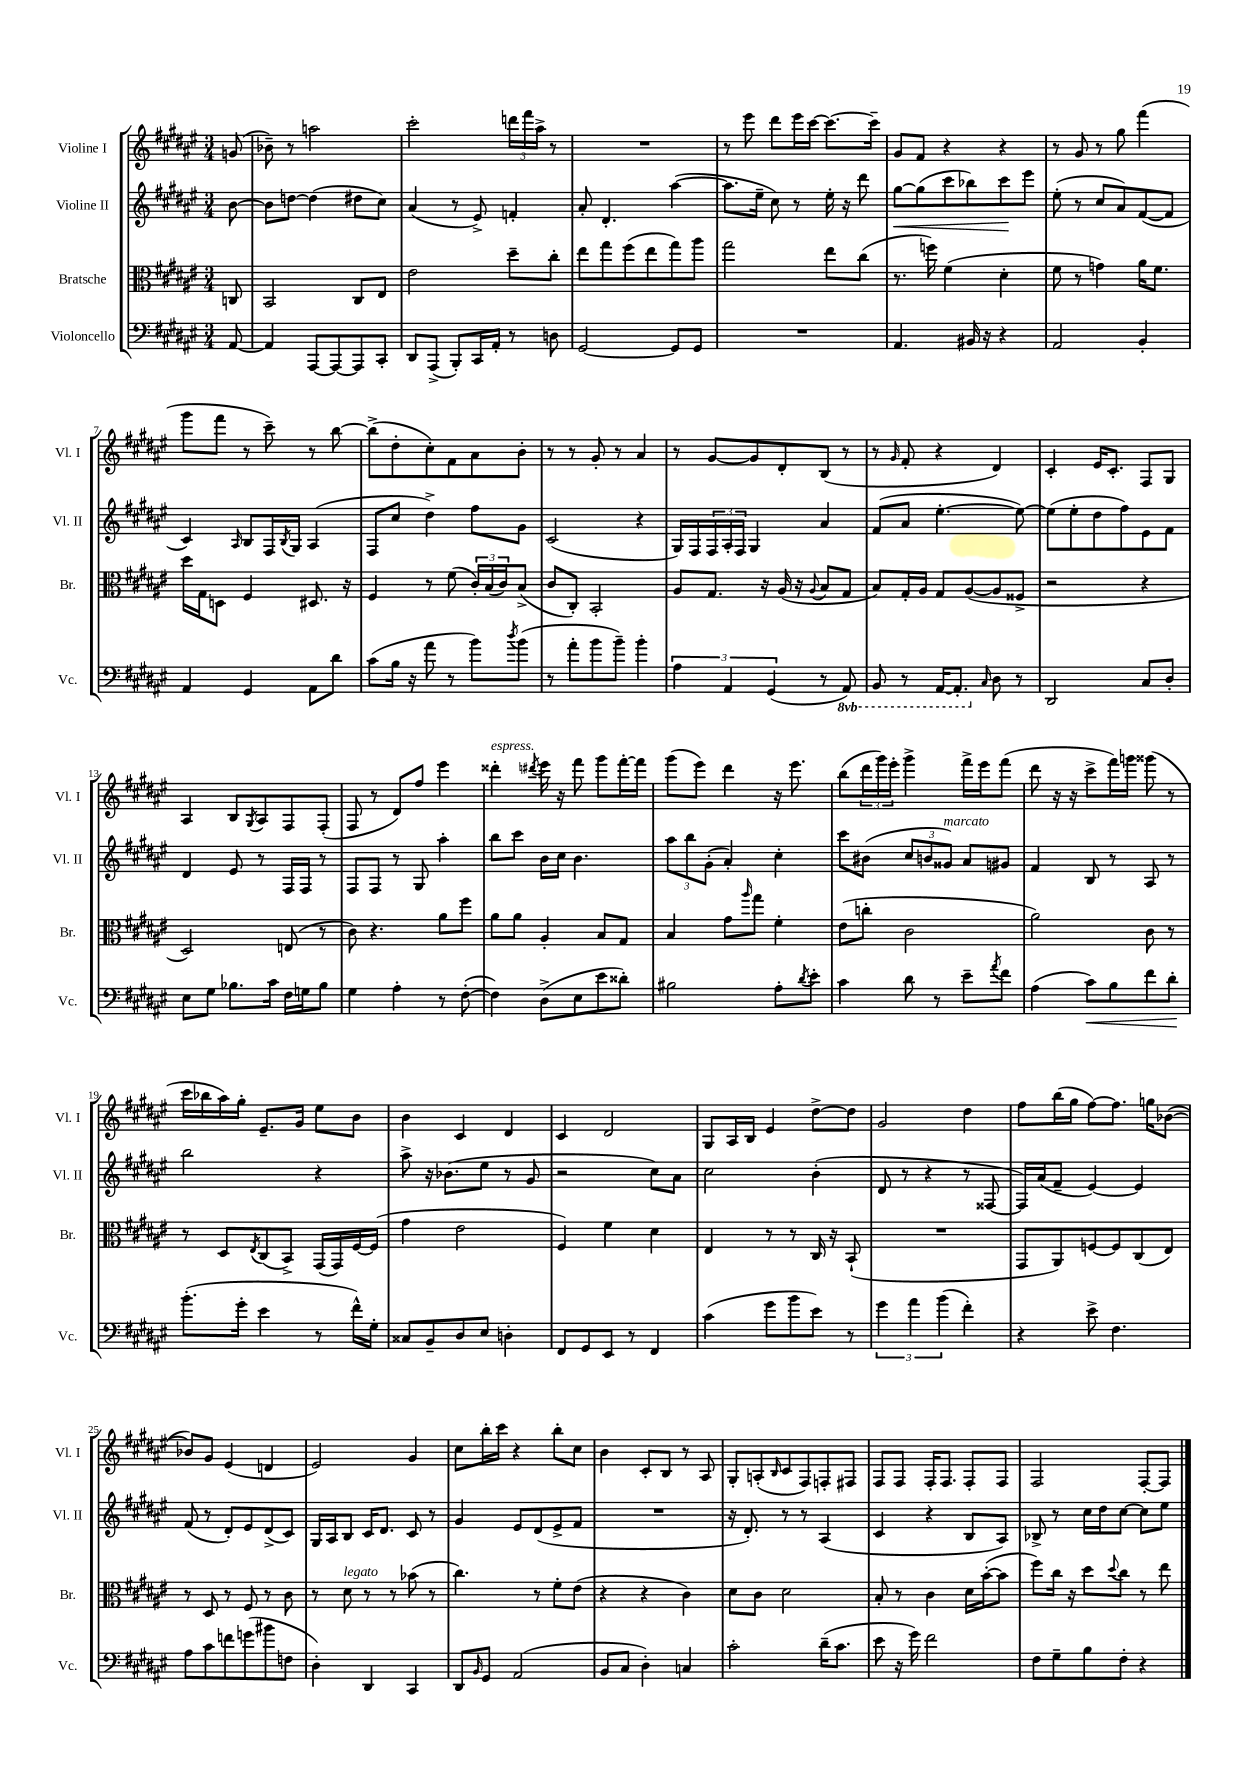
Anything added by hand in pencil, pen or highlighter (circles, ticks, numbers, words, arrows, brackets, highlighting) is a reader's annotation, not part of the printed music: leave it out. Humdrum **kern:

**kern	**dynam	**kern	**kern	**dynam	**kern
*part4	*part4	*part3	*part2	*part2	*part1
*staff4	*staff4	*staff3	*staff2	*staff2	*staff1
*I"Violoncello	*	*I"Bratsche	*I"Violine II	*	*I"Violine I
*I'Vc.	*	*I'Br.	*I'Vl. II	*	*I'Vl. I
*clefF4	*	*clefC3	*clefG2	*	*clefG2
*k[f#c#g#d#a#e#]	*	*k[f#c#g#d#a#e#]	*k[f#c#g#d#a#e#]	*	*k[f#c#g#d#a#e#]
*M3/4	*	*M3/4	*M3/4	*	*M3/4
=	=	=	=	=	=
[8AA#/	.	8Cn/	[8b\	.	(8gn/
=1	=1	=1	=1	=1	=1
4AA#/]	.	2BB/	8b\L]	.	8b-X~\)
.	.	.	[8ddn\J	.	8r
[8AAA#/L	.	.	(4dd\]	.	2aan\
8AAA#/_	.	.	.	.	.
8AAA#/]	.	8C#/L	8dd#X\L	.	.
8CC#'/J	.	8E#/J	8cc#\J)	.	.
=2	=2	=2	=2	=2	=2
8DD#/L	.	2e#\	(4a#/	.	2ccc#'\
(8AAA#^/J	.	.	.	.	.
8BBB'/L)	.	.	8r	.	.
16CC#/L	.	.	8e#^/)	.	.
16AA#'/JJ	.	.	.	.	.
8r	.	8dd#~\L	4fn'/	.	24dddn\LL
.	.	.	.	.	24fff#\
.	.	.	.	.	24aa#^\JJ
8Dn\	.	8cc#'\J	.	.	8r
=3	=3	=3	=3	=3	=3
[2GG#/	.	8ee#\L	8a#'/	.	2.r
.	.	8gg#\	4.d#'/	.	.
.	.	(8ff#\	.	.	.
.	.	8ee#\	.	.	.
8GG#/L]	.	8gg#\)	([4aa#\	.	.
8GG#/J	.	8aa#\J	.	.	.
=4	=4	=4	=4	=4	=4
2.r	.	2gg#\	8.aa#\L]	.	8r
.	.	.	.	.	8eee#\
.	.	.	16ee#~\Jk	.	.
.	.	.	8cc#\)	.	8ddd#\L
.	.	.	8r	.	16eee#\L
.	.	.	.	.	[16ccc#\JJ
.	.	8ee#\L	16ee#'\	.	8.ccc#\L_
.	.	.	16r	.	.
.	.	(8cc#\J	8ddd#\	.	.
.	.	.	.	.	16ccc#~\Jk]
=5	=5	=5	=5	=5	=5
!	!	!	!	!LO:HP:b	!
4.AA#/	.	8.r	[8gg#\L	<	8g#/L
.	.	.	(8gg#\]	.	8f#/J
.	.	16ffn\)	.	.	.
.	.	(4f#\	8ccc#\	.	4r
16BB#X/	.	.	8bb-X\)	.	.
16r	.	.	.	.	.
4r	.	4d#'\	8ccc#\	.	4r
.	.	.	8eee#\J	[	.
=6	=6	=6	=6	=6	=6
2AA#/	.	8f#\	(8ee#'\	.	8r
.	.	8r	8r	.	8g#/
.	.	4gn\)	8cc#/L	.	8r
.	.	.	8a#/)	.	8gg#\
4BB'/	.	16a#\KL	([8f#/	.	(4fff#\
.	.	8.f#\J	.	.	.
.	.	.	8f#/J]	.	.
!!LO:LB:g=z
=7	=7	=7	=7	=7	=7
4AA#/	.	16dd#\LL	4c#/)	.	8ggg#\L
.	.	16G#\J	.	.	.
.	.	8Dn\J	.	.	8fff#\J
.	.	.	16qqA#/	.	.
4GG#/	.	4F#/	8B/L	.	8r
.	.	.	16F#/L	.	8ccc#~\)
.	.	.	8qB/	.	.
.	.	.	16G#/JJ	.	.
8AA#\L	.	8.D#X/	(4A#/	.	8r
8d#\J	.	.	.	.	[8bb\
.	.	16r	.	.	.
=8	=8	=8	=8	=8	=8
(8c#\L	.	4F#/	8F#/L	.	(8bb^\L]
16B\Jk	.	.	8cc#/J	.	8dd#'\
16r	.	.	.	.	.
8a#\	.	8r	4dd#^\)	.	8cc#'\)
8r	.	(8f#\	.	.	8f#\
8b\L)	.	24c#'/LL)	8ff#\L	.	8a#\
.	.	(24B/	.	.	.
.	.	24c#/J)	.	.	.
8qdd#/	.	.	.	.	.
(8b\J	.	(8B^/J	8g#\J	.	8b'\J
=9	=9	=9	=9	=9	=9
8r	.	8c#/L	(2c#/	.	8r
8a#'\L	.	8C#'/J)	.	.	8r
8b\	.	2BB'/	.	.	8g#'/
8b~\J)	.	.	.	.	8r
4b'\	.	.	4r	.	4a#/
=10	=10	=10	=10	=10	=10
6A#\	.	8A#/L	16G#/LL)	.	8r
.	.	.	16F#/	.	.
.	.	8.G#/J	24F#/	.	[8g#/L
6AA#/	.	.	24A#'/	.	.
.	.	.	24F#/JJ	.	.
.	.	.	4G#/	.	8g#/]
.	.	16r	.	.	.
(6GG#/	.	.	.	.	.
.	.	(16A#/	.	.	8d#'/
.	.	16r	.	.	.
.	.	8qqA#/	.	.	.
8r	.	8B/L	4a#/	.	(8B/J
*8ba	*	*	*	*	*
8AAA#/)	.	8G#/J	.	.	8r
=11	=11	=11	=11	=11	=11
8BBB/	.	8B/L)	(8f#/L	.	8r
.	.	.	.	.	16qqg#/
8r	.	16G#'/L	8a#/J	.	8f#'/
.	.	16A#/JJ	.	.	.
[16AAA#/KL	.	8G#/L	[4.ee#'\	.	4r
8.AAA#'/J]	.	.	.	.	.
.	.	([8A#/	.	.	.
*X8ba	*	*	*	*	*
16qqC#/	.	.	.	.	.
8D#\	.	8A#/]	.	.	4d#/)
8r	.	8F##X^/J	8ee#\_)	.	.
=12	=12	=12	=12	=12	=12
2DD#/	.	2r	(8ee#\L]	.	4c#'/
.	.	.	8ee#'\	.	.
.	.	.	8dd#\	.	16e#/KL
.	.	.	.	.	8.c#'/J
.	.	.	8ff#\)	.	.
8C#/L	.	4r	8e#\	.	8F#/L
8D#'/J	.	.	8f#\J	.	8G#/J
!!LO:LB:g=z
=13	=13	=13	=13	=13	=13
8E#\L	.	2D#/)	4d#/	.	4A#/
8G#\J	.	.	.	.	.
8.B-X\L	.	.	8e#/	.	8B/L
.	.	.	.	.	8qG#/
.	.	.	8r	.	8A#/
16c#\Jk	.	.	.	.	.
16F#\LL	.	(8En/	16F#/LL	.	8F#/
16Gn\J	.	.	16F#/JJ	.	.
8B-\J	.	8r	8r	.	(8F#'/J
=14	=14	=14	=14	=14	=14
4G#\	.	8c#\)	8F#/L	.	8F#/
.	.	4.r	8F#/J	.	8r
4A#'\	.	.	8r	.	8d#/L)
.	.	.	8G#/	.	8ff#/J
8r	.	8a#\L	4aa#'\	.	4eee#\
([8F#'\	.	8ff#\J	.	.	.
=15	=15	=15	=15	=15	=15
!	!	!	!	!	!LO:TX:a:i:t=espress.
4F#\])	.	8a#\L	8bb\L	.	4ddd##X'\
.	.	8a#\J	8ccc#\J	.	.
.	.	.	.	.	8qddd#X/
(8D#^\L	.	4A#'/	16b\LL	.	16eee#\
.	.	.	16cc#\JJ	.	16r
8E#\	.	.	4.b\	.	8fff#\
8e#\	.	8B/L	.	.	8ggg#\L
8d##X'\J)	.	8G#/J	.	.	[16fff#'\L
.	.	.	.	.	16fff#\JJ]
=16	=16	=16	=16	=16	=16
2B#X\	.	4B/	12aa#\L	.	(8ggg#\L
.	.	.	12bb\	.	.
.	.	.	.	.	8eee#\J)
.	.	.	(12g#'\J	.	.
.	.	8g#\L	4a#'/)	.	4ddd#\
.	.	16qqaa#/	.	.	.
.	.	8gg#\J	.	.	.
8A#'\L	.	4f#'\	4cc#'\	.	16r
.	.	.	.	.	8.eee#\
8qd#/	.	.	.	.	.
8e#'\J	.	.	.	.	.
=17	=17	=17	=17	=17	=17
4c#\	.	(8e#\L	8ccc#\L	.	(8bb\L
.	.	8ccn'\J	(8b#X\J	.	24ddd#\L
.	.	.	.	.	24ggg#\)
.	.	.	.	.	24eee#'\JJ
8d#\	.	2c#\	12cc#/L	.	4ggg#^\
.	.	.	12bn/	.	.
8r	.	.	.	.	.
!	!	!	!LO:TX:a:i:t=marcato	!	!
.	.	.	12g##X/J)	.	.
8e#~\L	.	.	8a#/L	.	16fff#^\LL
.	.	.	.	.	16eee#\J
8qa#/	.	.	.	.	.
8f#\J	.	.	8g#X/J	.	(8fff#\J
=18	=18	=18	=18	=18	=18
(4A#\	.	2a#\)	4f#/	.	8ddd#\
.	.	.	.	.	16r
.	.	.	.	.	16r
!	!LO:HP:b	!	!	!	!
8c#\L)	<	.	8B/	.	8ccc#^\L
8B\	.	.	8r	.	16fff#\L)
.	.	.	.	.	16gggn\JJ
8f#\	.	8c#\	8A#/	.	(8ggg##X\
8d#'\J	.	8r	8r	.	8r
.	[	.	.	.	.
!!LO:LB:g=z
=19	=19	=19	=19	=19	=19
(8.b'\L	.	8r	2bb\	.	16ccc#\LL
.	.	.	.	.	16bb-X\
.	.	8D#/L	.	.	16aa#\)
16g#'\Jk	.	.	.	.	16gg#'\JJ
.	.	8qE#/	.	.	.
4e#\	.	(8C#/	.	.	8.e#~/L
.	.	8BB^/J)	.	.	.
.	.	.	.	.	16g#/Jk
8r	.	(16GG#/LL	4r	.	8ee#\L
.	.	16GG#/)	.	.	.
16f#^^\LL)	.	[16F#/	.	.	8b\J
16G#'\JJ	.	(16F#/JJ]	.	.	.
=20	=20	=20	=20	=20	=20
8C##X/L	.	4g#\	8aa#^\	.	4b\
8BB~/	.	.	16r	.	.
.	.	.	(8.b-X\L	.	.
8D#/	.	2e#\	.	.	4c#/
8E#/J	.	.	8ee#\J	.	.
4Dn'\	.	.	8r	.	4d#/
.	.	.	8g#/	.	.
=21	=21	=21	=21	=21	=21
8FF#/L	.	4F#/)	2r	.	4c#/
8GG#/	.	.	.	.	.
8EE#/J	.	4f#\	.	.	2d#/
8r	.	.	.	.	.
4FF#/	.	4d#\	8cc#\L)	.	.
.	.	.	8a#\J	.	.
=22	=22	=22	=22	=22	=22
(4c#\	.	4E#/	2cc#\	.	8G#/L
.	.	.	.	.	16A#/L
.	.	.	.	.	16B/JJ
8g#\L	.	8r	.	.	4e#/
8b\	.	8r	.	.	.
8e#\J)	.	16C#/	(4b'\	.	[8dd#^\L
.	.	16r	.	.	.
8r	.	(8BB`/	.	.	8dd#\J]
=23	=23	=23	=23	=23	=23
6g#\	.	2.r	8d#/	.	2g#/
.	.	.	8r	.	.
6a#\	.	.	.	.	.
.	.	.	4r	.	.
(6b\	.	.	.	.	.
4f#'\)	.	.	8r	.	4dd#\
.	.	.	[8F##X/	.	.
=24	=24	=24	=24	=24	=24
4r	.	8GG#/L	16F##/LL])	.	8ff#\L
.	.	.	(16a#/J	.	.
.	.	8AA#/)	8f#~/J	.	(16bb\L
.	.	.	.	.	16gg#\JJ
8e#^\	.	[8Fn/	[4e#/)	.	[8ff#\L)
4.F#\	.	8F/]	.	.	8.ff#\J]
.	.	(8C#/	4e#/]	.	.
.	.	.	.	.	16ggn\KL
.	.	8E#/J)	.	.	([8b-X\J
!!LO:LB:g=z
=25	=25	=25	=25	=25	=25
8A#\L	.	8r	(8f#/	.	8b-X/L])
8c#\	.	8D#/	8r	.	8g#/J
8fn\	.	8r	8d#'/L)	.	(4e#/
(8gn\	.	8F#/	8e#/	.	.
8b#X\	.	8r	(8d#^/	.	4dn/
8Fn\J	.	8c#\	8c#/J)	.	.
=26	=26	=26	=26	=26	=26
4D#'\)	.	8r	16G#/LL	.	2e#/)
.	.	.	16A#/J	.	.
!	!	!LO:TX:a:i:t=legato	!	!	!
.	.	8d#\	8B/J	.	.
4DD#/	.	8r	16c#/KL	.	.
.	.	.	8.d#/J	.	.
.	.	8r	.	.	.
4CC#/	.	(8b-X\	8c#/	.	4g#/
.	.	8r	8r	.	.
=27	=27	=27	=27	=27	=27
8DD#/L	.	4.cc#\)	4g#/	.	8cc#\L
16qqBB/	.	.	.	.	.
8GG#/J	.	.	.	.	16bb'\L
.	.	.	.	.	16ccc#\JJ
(2AA#/	.	.	8e#/L	.	4r
.	.	8r	(8d#/	.	.
.	.	8f#'\L	8e#^/	.	8bb'\L
.	.	(8e#\J	8f#/J	.	8cc#\J
=28	=28	=28	=28	=28	=28
8BB/L	.	4r	2.r	.	4b\
8C#/J	.	.	.	.	.
4D#'\)	.	4r	.	.	8c#'/L
.	.	.	.	.	8B/J
4Cn/	.	4c#\)	.	.	8r
.	.	.	.	.	8A#/
=29	=29	=29	=29	=29	=29
2c#'\	.	8d#\L	16r	.	8G#'/L
.	.	.	8.d#'/)	.	.
.	.	8c#\J	.	.	(8An'/
.	.	.	.	.	16qqB/
.	.	2d#\	8r	.	8c#/
.	.	.	8r	.	8F#/)
(16d#~\KL	.	.	(4A#/	.	8Fn'/
8.c#\J	.	.	.	.	.
.	.	.	.	.	8F#X/J
=30	=30	=30	=30	=30	=30
8e#\	.	8B'/	4c#/	.	8F#/L
16r	.	8r	.	.	8F#/J
16g#\)	.	.	.	.	.
2f#\	.	4c#\	4r	.	16F#'/KL
.	.	.	.	.	8.F#/J
.	.	16d#\LL	8B/L	.	8F#'/L
.	.	([16b'\J	.	.	.
.	.	8b\J]	8A#/J)	.	8F#/J
=31	=31	=31	=31	=31	=31
8F#\L	.	8ff#\L)	8B-X^/	.	2F#/
8G#~\	.	16cc#\Jk	8r	.	.
.	.	16r	.	.	.
8B\	.	8dd#\L	16cc#\LL	.	.
.	.	.	16dd#\J	.	.
.	.	8qqdd#/	.	.	.
8F#'\J	.	8cc#\J	[8cc#\J	.	.
4r	.	8r	8cc#\L]	.	[8F#'/L
.	.	8ee#\	8ee#\J	.	8F#/J]
==	==	==	==	==	==
*-	*-	*-	*-	*-	*-
